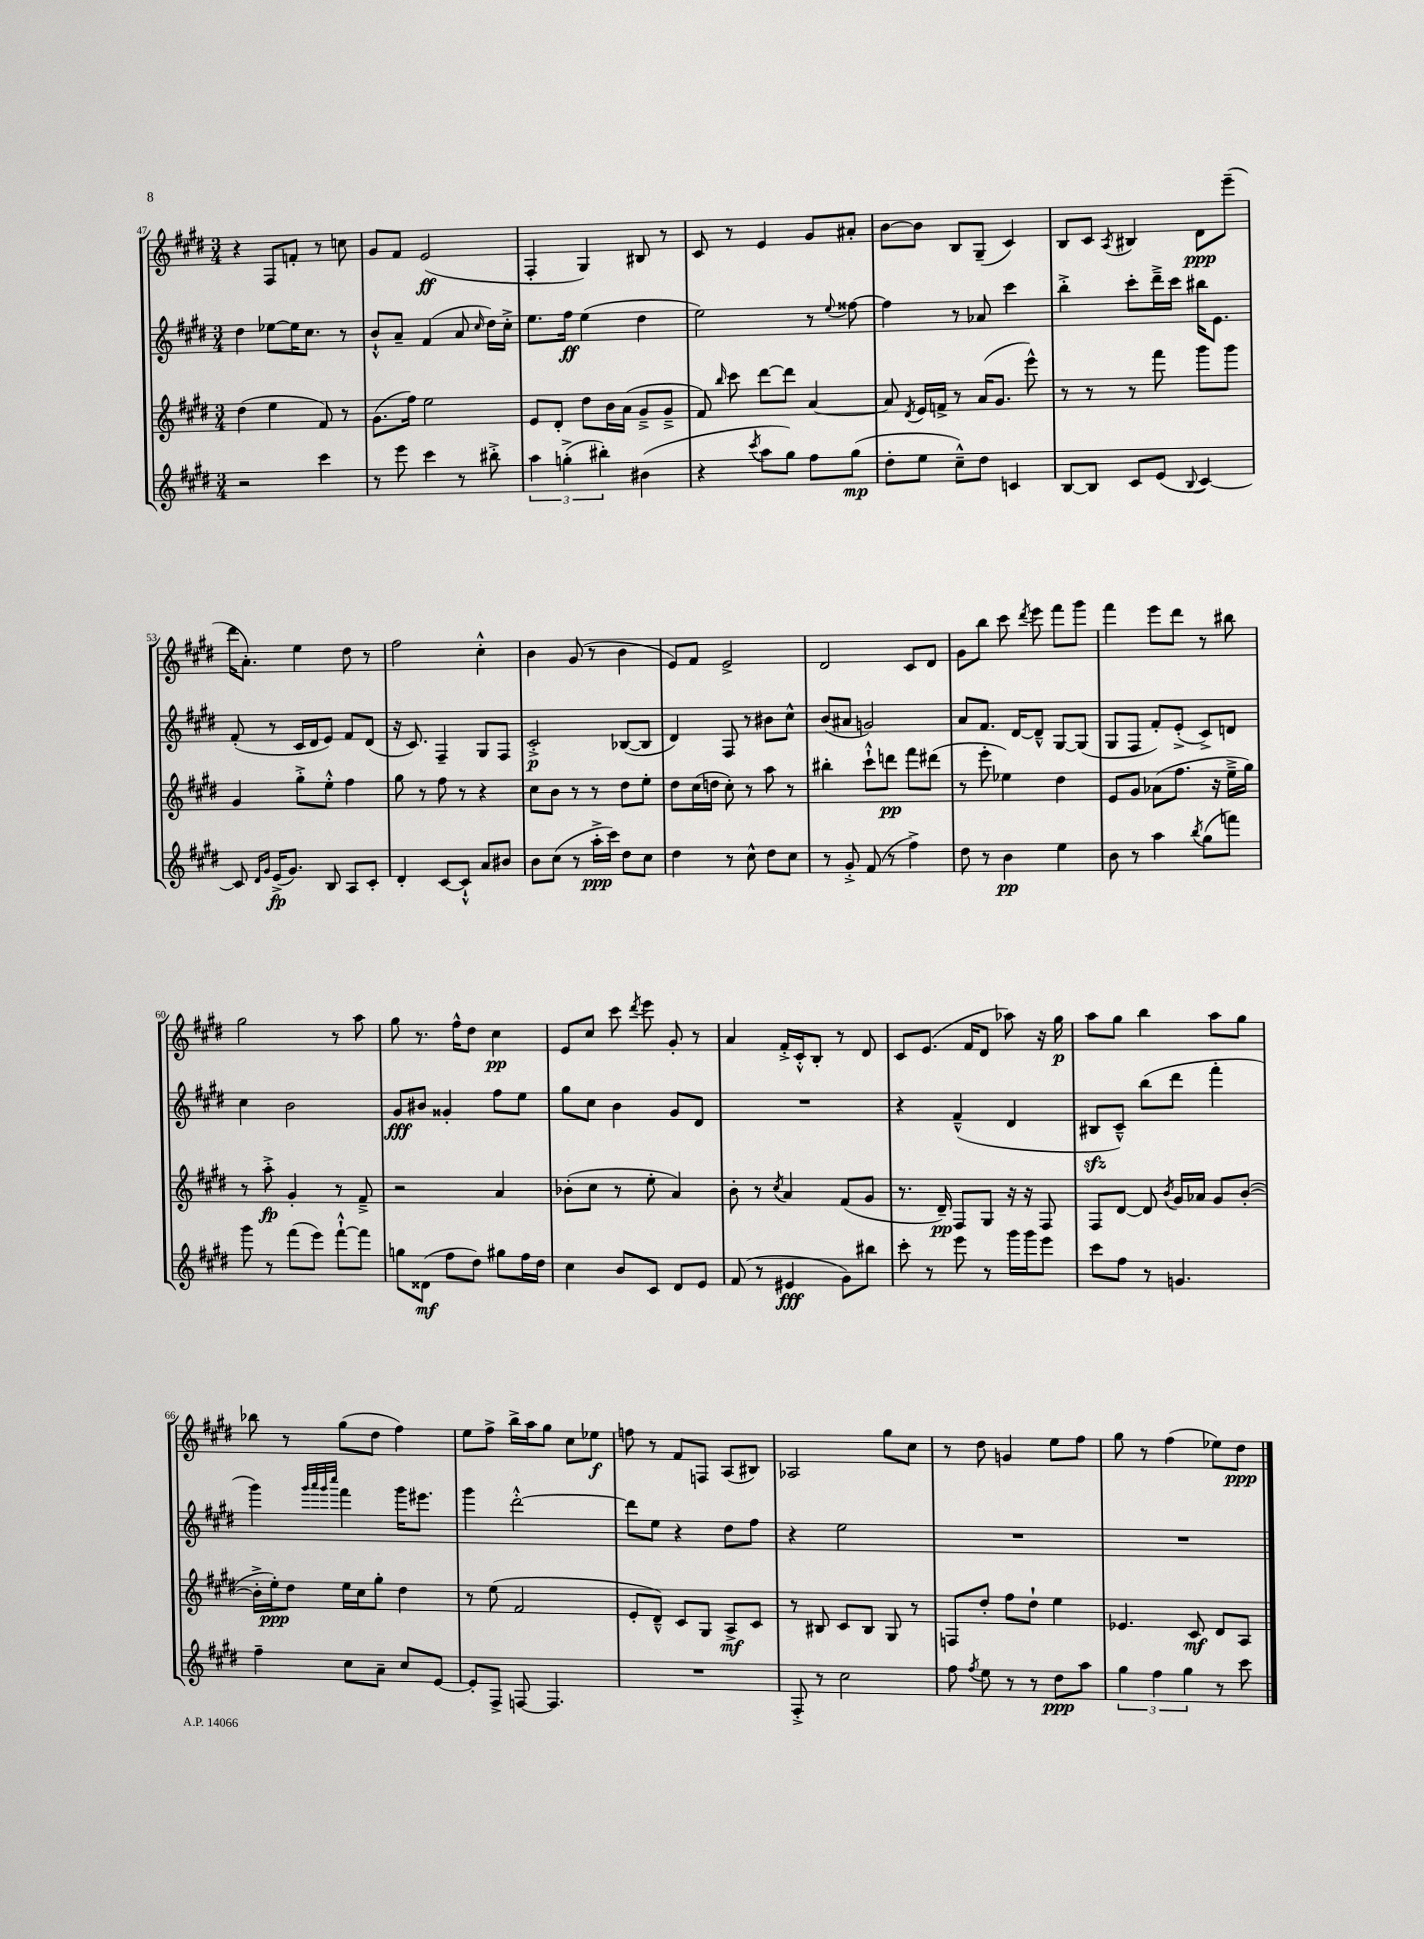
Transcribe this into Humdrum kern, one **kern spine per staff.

**kern	**kern	**kern	**kern
*staff4	*staff3	*staff2	*staff1
*clefG2	*clefG2	*clefG2	*clefG2
*k[f#c#g#d#]	*k[f#c#g#d#]	*k[f#c#g#d#]	*k[f#c#g#d#]
*M3/4	*M3/4	*M3/4	*M3/4
2r	(4dd#\	4dd#\	4r
.	4ee\	[8ee-\L	8F#/L
.	.	16ee-\]K	8f'/J
.	.	8.cc#\J	.
4ccc#\	8f#/)	.	8r
.	8r	8r	8cc\
=	=	=	=
8r	(8.g#\L	8b`^^/L	8g#/L
8eee\	.	8a~/J	8f#/J
.	16ff#\Jk)	.	.
4ccc#\	2ee\	(4f#/	(2e/
8r	.	8a/	.
.	.	16qqcc#/	.
8bb#'^\	.	16dd#\LL)	.
.	.	16cc#'^\JJ	.
=	=	=	=
6aa\	8e/L	8.ee\L	4F#'/
.	8d#'/J	.	.
(6gg'^\	.	.	.
.	.	16ff#\Jk	.
.	8dd#\L	(4ee\	4G#/)
6bb#'\)	.	.	.
.	16b\L	.	.
.	(16a\JJ	.	.
(4b#\	8g#~^/L	4dd#\	8B#/
.	8g#~^/J	.	8r
=	=	=	=
4r	8f#/)	2ee\)	8c#/
.	16qqbb/	.	.
.	8ccc#\	.	8r
8qccc#/	.	.	.
8aa\L	[8ddd#\L	.	4e/
8gg#\J)	8ddd#\]J	.	.
8ff#\L	[4a/	8r	8g#/L
.	.	8qqee/	.
(8gg#\J	.	[8ff##\	8a#'/J
=	=	=	=
8dd#'\L	8a/]	4ff##\]	[8b\L
.	8qd#/	.	.
8ee\J	16e/LL	.	8b\]J
.	16f^/JJ	.	.
8cc#~^^\L)	8r	8r	8B/L
8dd#\J	(16a/LK	8a-/	(8G#~/J
.	8.g#/J	.	.
4c/	.	4ccc#\	4c#/)
.	8eee^^\)	.	.
=	=	=	=
[8B/L	8r	4bb'^\	8B/L
8B/]J	8r	.	8c#/J
.	.	.	8qA/
8c#/L	8r	8ccc#'\L	4B#/
(8e/J	8fff#\	16ddd#~^\L	.
.	.	16ccc#\JJ	.
8qqB/	.	.	.
[4c#/)	8ggg#\L	16bb#\LK	8d#\L
.	.	8.e\J	.
.	8ggg#\J	.	(8eee~\J
=	=	=	=
8c#/]	4g#/	(8f#'/	16ddd#\LK
.	.	.	8.a'\J)
16qqd#/LL	.	.	.
16qqg#/JJ	.	.	.
(16e^/LK	.	8r	.
8.g#/J)	.	.	.
.	8gg#'^\L	16c#/LL	4ee\
.	.	16d#/J	.
8B/	8ee'^^\J	8e/J)	.
8A/L	4ff#\	8f#/L	8dd#\
8c#'/J	.	(8d#/J	8r
=	=	=	=
4d#'/	8gg#\	16r	2ff#\
.	.	8.c#/)	.
.	8r	.	.
[8c#/L	8ff#\	4F#~/	.
8c#`^^/]J	8r	.	.
8a/L	4r	8G#/L	4cc#'^^\
8b#/J	.	8F#/J	.
=	=	=	=
8b\L	8cc#\L	2c#'^/	4b\
(8cc#\J	8b\J	.	.
8r	8r	.	(8g#/
16aa'^\LL	8r	.	8r
16ccc#\JJ)	.	.	.
8dd#\L	8dd#\L	([8B-/L	4b\
8cc#\J	8ee'\J	8B-/]J	.
=	=	=	=
4dd#\	8dd#\L	4d#/)	8e/L)
.	(16cc#\L	.	8f#/J
.	16dd\JJ	.	.
8r	8cc#'\)	8F#/	2e^/
8cc#^^\	8r	8r	.
8dd#\L	8aa\	8b#\L	.
8cc#\J	8r	8cc#^^\J	.
=	=	=	=
8r	4bb#'\	(8b/L	2d#/
8g#'^/	.	8a#/J	.
(8f#/	8ccc#`^^\L	2g/)	.
8r	8ddd\J	.	.
4ff#^\)	8fff#\L	.	8c#/L
.	(8ddd#\J	.	8d#/J
=	=	=	=
8dd#\	8r	8a/L	8g#\L
8r	8eee'\	8.f#/J	8bb\J
4b\	4ee-\)	.	8ccc#\
.	.	[16d#/LK	.
.	.	.	8qddd#/
.	.	8d#~^^/]J	8eee\
4ee\	4dd#\	[8G#/L	8fff#\L
.	.	(8G#/]J	8ggg#\J
=	=	=	=
8b\	8e/L	8G#/L	4fff#\
8r	8g#/J	8F#/J	.
4aa\	(8a-\L	8f#'/L)	8eee\L
.	8.ff#\J	(8e'^/J	8ddd#\J
8qbb/	.	.	.
(8gg#\L	.	8c#^/L)	8r
.	16r	.	.
8fff\J)	16ee~^\LL	8d/J	8bb#\
.	16gg#\JJ)	.	.
=	=	=	=
8ggg#\	8r	4cc#\	2gg#\
8r	8aa'^\	.	.
(8fff#\L	4g#'/	2b\	.
8eee\J)	.	.	.
[8fff#`^^\L	8r	.	8r
8fff#\]J	8f#~^/	.	8aa\
=	=	=	=
8gg\L	2r	8g#/L	8gg#\
(8d##\J	.	8b#/J	8.r
8ff#\L	.	4g##'/	.
.	.	.	16ff#^^\LK
8dd#\J)	.	.	8dd#\J
8gg#\L	4a/	8ff#\L	4cc#\
16ff#\L	.	8ee\J	.
16dd#\JJ	.	.	.
=	=	=	=
4cc#\	(8b-'\L	8gg#\L	8e/L
.	8cc#\J	8cc#\J	8cc#/J
8b/L	8r	4b\	8ccc#\
.	.	.	8qddd#/
8c#/J	8ee'\	.	8eee\
8d#/L	4a/)	8g#/L	8g#'/
8e/J	.	8d#/J	8r
=	=	=	=
(8f#/	8b'\	2.r	4a/
8r	8r	.	.
.	8qcc#/	.	.
4e#/	4a/	.	16f#'^/LL
.	.	.	16c#'^^/J
.	.	.	8B'/J
8g#\L)	(8f#/L	.	8r
8bb#\J	8g#/J	.	8d#/
=	=	=	=
8ccc#'\	8.r	4r	8c#/L
8r	.	.	(8.e/J
.	16d#~/)	.	.
8eee\	8F#/L	(4f#~^^/	.
.	.	.	16f#/LK
8r	8G#/J	.	8d#/J
16ggg#\LL	16r	4d#/	8aa-\)
16ggg#\J	16r	.	.
8eee\J	8F#/	.	16r
.	.	.	16gg#\
=	=	=	=
8ccc#\L	8F#/L	8B#/L	8aa\L
8ff#\J	[8d#/J	8c#~^^/J)	8gg#\J
8r	8d#/]	(8bb\L	4bb\
.	8qb/	.	.
4.g/	16g#/LL	8ddd#\J	.
.	16a-/JJ	.	.
.	8g#/L	4fff#'\	8aa\L
.	([8b'/J	.	8gg#\J
=	=	=	=
4ff#~\	16b'^\]LL	4ggg#\)	8bb-\
.	16ee'\J)	.	.
.	8dd#\J	.	8r
.	.	32qqggg#/LLL	.
.	.	32qqaaa/	.
.	.	32qqggg#/	.
.	.	32qqcccc#/JJJ	.
8cc#\L	16ee\LL	4fff#\	(8gg#\L
.	16cc#\J	.	.
8a~\J	8gg#'\J	.	8dd#\J
8cc#/L	4dd#\	16ggg#\LK	4ff#\)
.	.	8.eee#\J	.
[8e/J	.	.	.
=	=	=	=
8e'/]L	8r	4ggg#\	8ee\L
8F#^/J	(8ee\	.	8ff#^\J
[8F/	2f#/	[2ddd#'^^\	16bb^\LL
.	.	.	16aa\J
4.F/]	.	.	8gg#\J
.	.	.	8cc#\L
.	.	.	8ee-\J
=	=	=	=
2.r	8e'/L	8ddd#\]L	8ff\
.	8d#~^^/J)	8ee\J	8r
.	8c#/L	4r	8f#/L
.	8G#/J	.	8F/J
.	8A^/L	8dd#\L	(8A/L
.	8c#/J	8ff#\J	8B#/J)
=	=	=	=
8F#'^/	8r	4r	2A-/
8r	8B#/	.	.
2cc#\	8c#/L	2ee\	.
.	8B#/J	.	.
.	8G#/	.	8gg#\L
.	8r	.	8cc#\J
=	=	=	=
8ff#\	8F/L	2.r	8r
8qff#/	.	.	.
8ee\	8dd#'/J	.	8dd#\
8r	8ff#\L	.	4g/
8r	8dd#`\J	.	.
8dd#\L	4ee\	.	8ee\L
8aa\J	.	.	8ff#\J
=	=	=	=
6gg#\	4.e-/	2.r	8gg#\
.	.	.	8r
6ff#\	.	.	.
.	.	.	(4ff#\
6gg#\	.	.	.
.	8c#/	.	.
8r	8d#/L	.	8ee-\L)
8ccc#\	8A/J	.	8dd#\J
==	==	==	==
*-	*-	*-	*-
